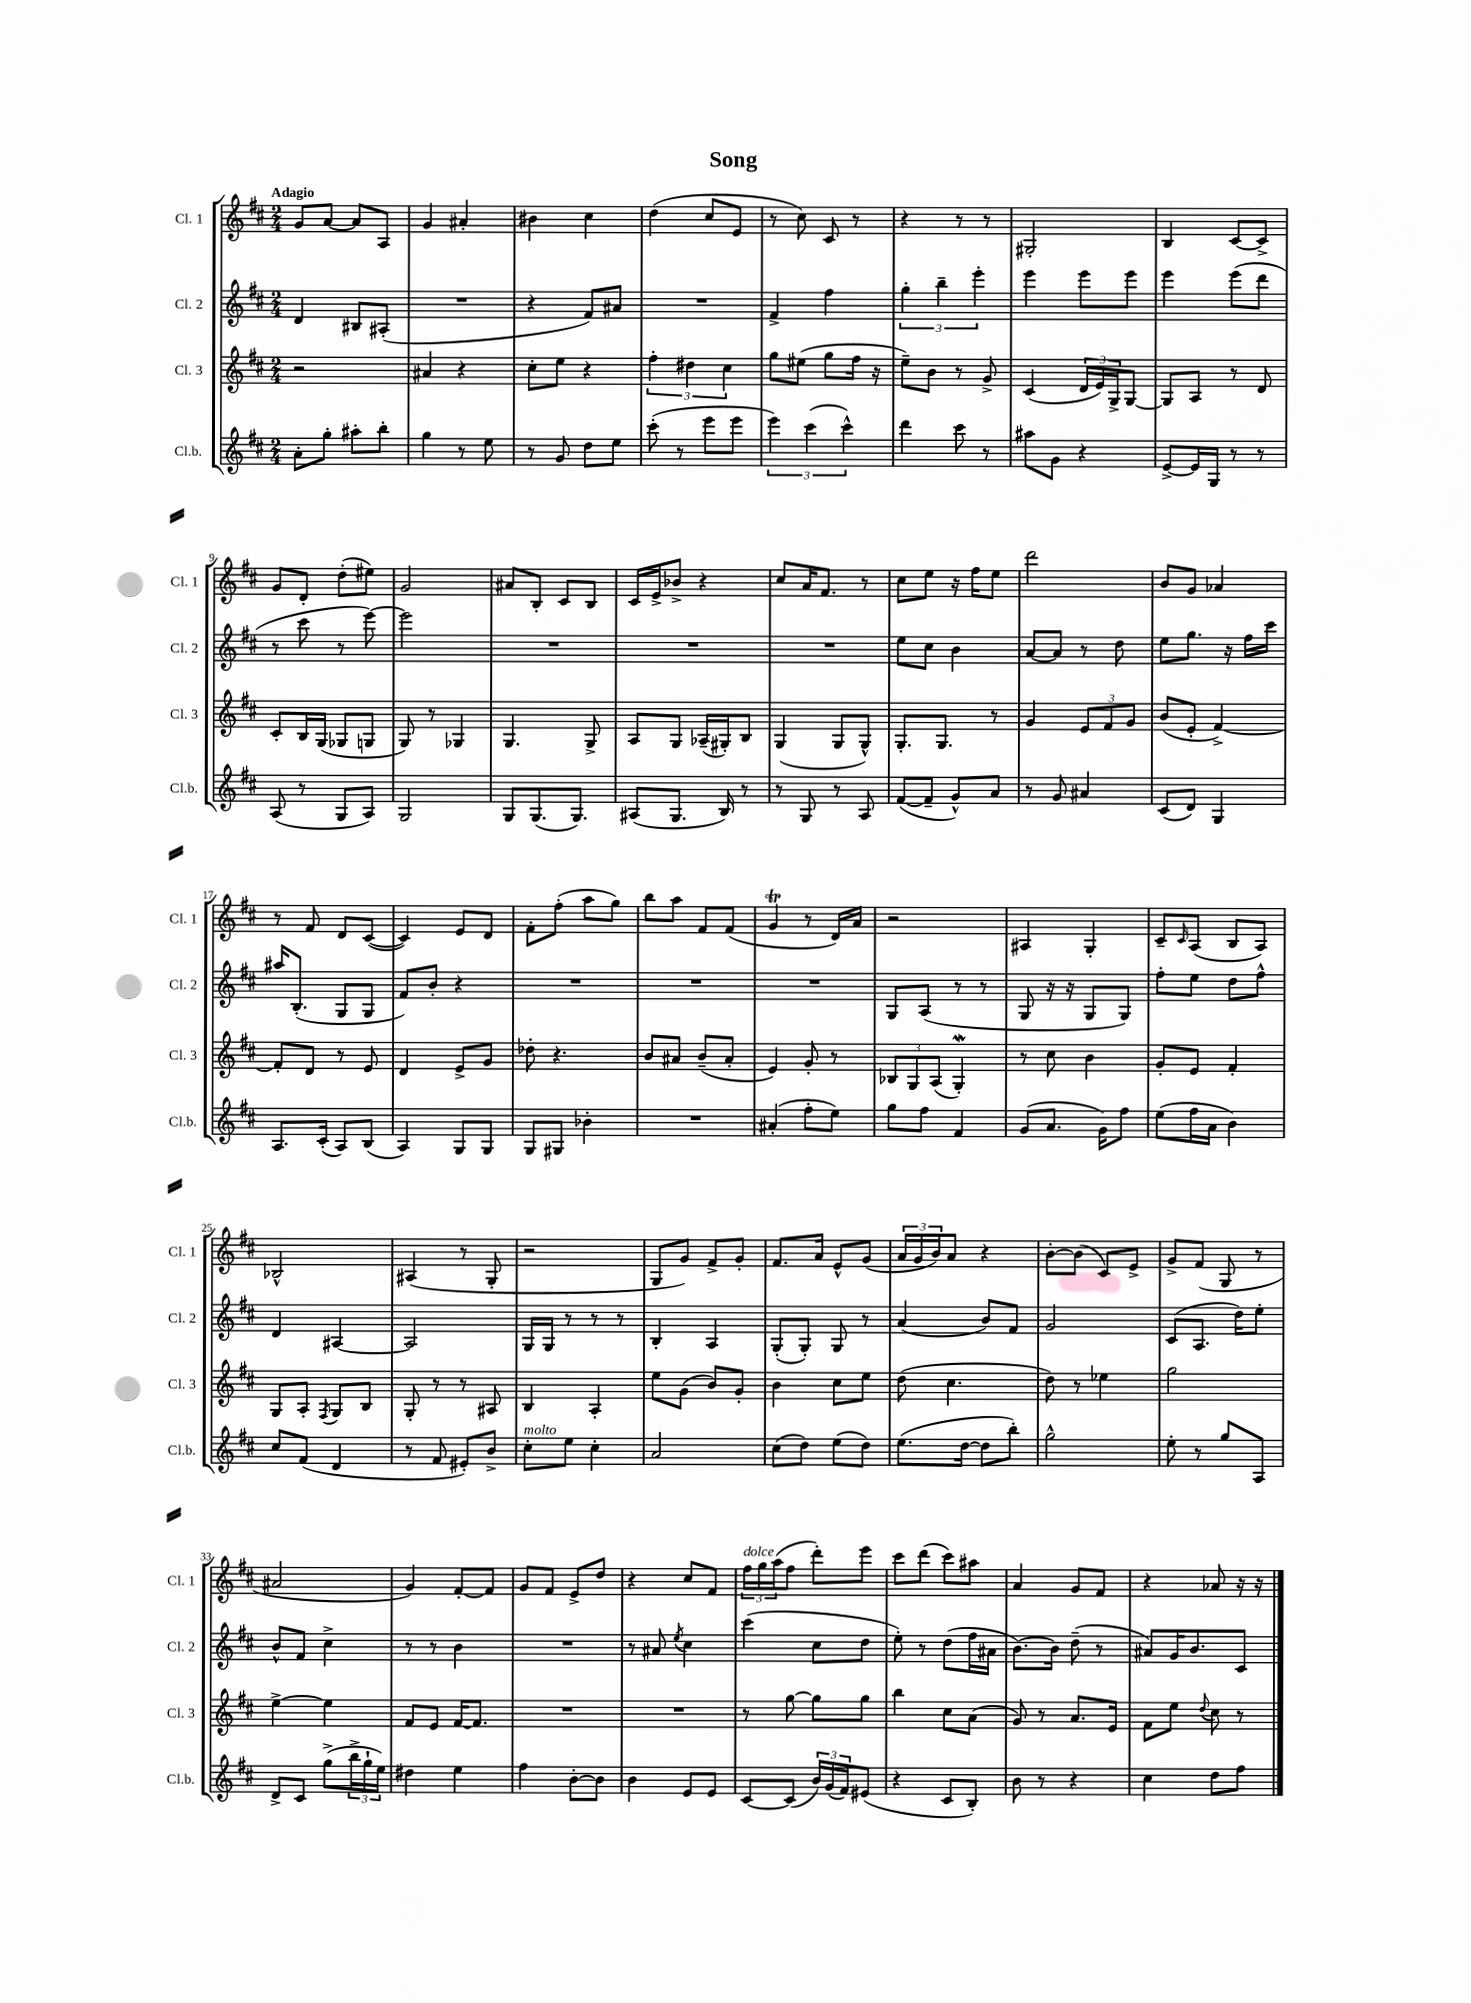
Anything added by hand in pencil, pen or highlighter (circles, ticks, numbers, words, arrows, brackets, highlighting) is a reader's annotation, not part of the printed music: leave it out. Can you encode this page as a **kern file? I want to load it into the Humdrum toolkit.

**kern	**kern	**kern	**kern
*part4	*part3	*part2	*part1
*staff4	*staff3	*staff2	*staff1
*I"Cl.b.	*I"Cl. 3	*I"Cl. 2	*I"Cl. 1
*I'Cl.b.	*I'Cl. 3	*I'Cl. 2	*I'Cl. 1
*clefG2	*clefG2	*clefG2	*clefG2
*k[f#c#]	*k[f#c#]	*k[f#c#]	*k[f#c#]
*M2/4	*M2/4	*M2/4	*M2/4
=1	=1	=1	=1
!	!	!	!LO:TX:a:B:t=Adagio
8a'\L	2r	4d/	8g/L
8gg'\J	.	.	[8a/J
8aa#X'\L	.	8B#X/L	8a/L]
8bb'\J	.	(8A#X'/J	8A/J
=2	=2	=2	=2
4gg\	4a#X/	2r	4g/
8r	4r	.	4a#X'/
8ee\	.	.	.
=3	=3	=3	=3
8r	8cc#'\L	4r	4b#X\
8g/	8ee\J	.	.
8dd\L	4r	8f#/L)	4cc#\
8ee\J	.	8a#X/J	.
=4	=4	=4	=4
(8ccc#'\	6ff#'\	2r	(4dd\
8r	.	.	.
.	6dd#X\	.	.
8eee\L	.	.	8cc#/L
.	6cc#\	.	.
8eee\J	.	.	8e/J
=5	=5	=5	=5
6eee\)	8gg\L	4f#^/	8r
.	(8ee#X\J	.	8cc#\)
(6ccc#\	.	.	.
.	8gg\L	4ff#\	8c#/
6ccc#^^\)	.	.	.
.	16ff#\Jk	.	8r
.	16r	.	.
=6	=6	=6	=6
4ddd\	8ee~\L)	6gg'\	4r
.	8b\J	.	.
.	.	6bb~\	.
8ccc#\	8r	.	8r
.	.	6eee'\	.
8r	8g^/	.	8r
=7	=7	=7	=7
8aa#X\L	(4c#/	4eee\	2G#X'/
8g\J	.	.	.
4r	24d/LL	8eee\L	.
.	24e/)	.	.
.	24G^/J	.	.
.	[8G/J	8eee\J	.
=8	=8	=8	=8
[8e^/L	8G/L]	4eee\	4B/
16e/L]	8A/J	.	.
16G/JJ	.	.	.
8r	8r	(8eee\L	[8c#/L
8r	8d/	8ddd\J	8c#^/J]
!!LO:LB:g=z
=9	=9	=9	=9
(8A/	8c#'/L	8r	8g/L
8r	16B/L	8ccc#\	8d'/J
.	(16G/JJ	.	.
8G/L	8G-X/L	8r	(8dd'\L
8A/J)	8Gn/J	[8eee\)	8ee#X\J)
=10	=10	=10	=10
2G/	8G/)	2eee\]	2g/
.	8r	.	.
.	4G-X/	.	.
=11	=11	=11	=11
8G/L	4.G/	2r	8a#X/L
(8.G/	.	.	8B'/J
.	.	.	8c#/L
8.G/J)	.	.	.
.	8G^/	.	8B/J
=12	=12	=12	=12
(8A#X/L	8A/L	2r	16c#/LL
.	.	.	16e^/J
8.G/J	8G/J	.	8b-X^/J
.	(16A-X~/LL	.	4r
16B/)	16G#X'/J)	.	.
8r	8B/J	.	.
=13	=13	=13	=13
8r	(4G/	2r	8cc#/L
8G/	.	.	16a/K
.	.	.	8.f#/J
8r	8G/L	.	.
8A/	8G^^/J)	.	8r
=14	=14	=14	=14
([8f#/L	8.G'/L	8ee\L	8cc#\L
8f#~/J]	.	8cc#\J	8ee\J
.	8.G/J	.	.
8g^^/L)	.	4b\	16r
.	.	.	16ff#\KL
8a/J	8r	.	8ee\J
=15	=15	=15	=15
8r	4g/	[8a/L	2ddd\
8g/	.	8a/J]	.
4a#X/	12e/L	8r	.
.	12f#/	.	.
.	.	8dd\	.
.	12g/J	.	.
=16	=16	=16	=16
(8c#/L	(8b/L	8ee\L	8b/L
8d/J)	8e'/J	8.gg\J	8g/J
4G/	[4f#^/)	.	4a-X/
.	.	16r	.
.	.	16ff#\LL	.
.	.	16ccc#\JJ	.
!!LO:LB:g=z
=17	=17	=17	=17
8.A/L	8f#'/L]	16aa#X/KL	8r
.	.	(8.B'/J	.
.	8d/J	.	8f#/
(16c#'/Jk	.	.	.
8A/L)	8r	8G/L	8d/L
(8B/J	8e/	8G/J	([8c#/J
=18	=18	=18	=18
4A/)	4d/	8f#/L)	4c#/])
.	.	8b'/J	.
8G/L	8e^/L	4r	8e/L
8G/J	8g/J	.	8d/J
=19	=19	=19	=19
8G/L	8dd-X'\	2r	8f#'\L
8G#X/J	4.r	.	(8ff#'\J
4b-X'\	.	.	8aa\L
.	.	.	8gg\J)
=20	=20	=20	=20
2r	8b/L	2r	8bb\L
.	8a#X/J	.	8aa\J
.	(8b~/L	.	8f#/L
.	8a#'/J	.	(8f#/J
=21	=21	=21	=21
(4a#X'/	4e/)	2r	4gT/
8ff#'\L	8g'/	.	8r
8ee\J)	8r	.	16d/LL)
.	.	.	16a/JJ
=22	=22	=22	=22
8gg\L	12B-X/L	8G/L	2r
.	12G/	.	.
8ff#\J	.	(8A/J	.
.	(12A/J	.	.
4f#/	4Gw'/)	8r	.
.	.	8r	.
=23	=23	=23	=23
(8g/L	8r	8G/	4A#X/
8.a/J	8cc#\	16r	.
.	.	16r	.
.	4b\	8G/L	4G'/
16g\KL)	.	.	.
8ff#\J	.	8G/J)	.
=24	=24	=24	=24
(8ee\L	8g'/L	8ff#'\L	8c#~/L
.	.	.	16qqc#/
16ff#\L	8e/J	8ee\J	(8A/J
16a\JJ	.	.	.
4b\)	4f#'/	8dd\L	8B/L
.	.	8ff#^^\J	8A/J)
!!LO:LB:g=z
=25	=25	=25	=25
8cc#/L	8G/L	4d/	2B-X^^/
(8f#/J	8A'/J	.	.
.	8qF#/	.	.
4d/	8G/L	[4A#X/	.
.	8B/J	.	.
=26	=26	=26	=26
8r	8G'/	2A#/]	(4A#X/
8f#/	8r	.	.
8e#X'/L)	8r	.	8r
8b^/J	8A#X/	.	8G'/
=27	=27	=27	=27
!LO:TX:a:i:t=molto	!	!	!
8cc#'\L	4B/	16G/LL	2r
.	.	16G/JJ	.
8ee\J	.	8r	.
4cc#'\	4A'/	8r	.
.	.	8r	.
=28	=28	=28	=28
2a/	8ee\L	4B'/	8G/L
.	(8g\J	.	8g/J)
.	8b/L)	4A/	8f#^/L
.	8g'/J	.	8g'/J
=29	=29	=29	=29
(8cc#\L	4b\	(8G'/L	8.f#/L
8dd\J)	.	8G'/J)	.
.	.	.	16a/Jk
(8ee\L	8cc#\L	8G/	8e^^/L
8dd\J)	8ee\J	8r	(8g/J
=30	=30	=30	=30
(8.ee\L	(8dd\	(4a/	24a/LL
.	.	.	24g/
.	.	.	24b/J)
.	4.cc#\	.	8a/J
[16dd\Jk	.	.	.
8dd\L]	.	8b/L)	4r
8bb'\J)	.	8f#/J	.
=31	=31	=31	=31
2gg^^\	8dd\)	2g/	[8b'\L
.	8r	.	(8b\J]
.	4ee-X\	.	8c#/L)
.	.	.	8e^/J
=32	=32	=32	=32
8ee'\	2gg\	(8c#/L	8g^/L
8r	.	8.A/J	(8f#/J
8gg/L	.	.	8G/
.	.	16dd\KL)	.
8A/J	.	8ee'\J	8r
!!LO:LB:g=z
=33	=33	=33	=33
8d^/L	[4ee^\	8b^^/L	2a#X/
8c#/J	.	8f#/J	.
(8gg^\L	4ee\]	4cc#^\	.
24bb^\L	.	.	.
24gg`\	.	.	.
24ee\JJ)	.	.	.
=34	=34	=34	=34
4dd#X\	8f#/L	8r	4g/)
.	8e/J	8r	.
4ee\	[16f#/KL	4b\	[8f#'/L
.	8.f#/J]	.	.
.	.	.	8f#/J]
=35	=35	=35	=35
4ff#\	2r	2r	8g/L
.	.	.	8f#/J
[8b'\L	.	.	8e^/L
8b\J]	.	.	8dd/J
=36	=36	=36	=36
4b\	2r	8r	4r
.	.	8a#X/	.
.	.	8qee/	.
8e/L	.	4cc#\	8cc#/L
8e/J	.	.	8f#/J
=37	=37	=37	=37
!	!	!	!LO:TX:a:i:t=dolce
[8c#/L	8r	(4ccc#\	24ff#\LL
.	.	.	24gg\
.	.	.	(24aa\J
(8c#/J]	[8gg\	.	8ff#\J
24b/LL)	8gg\L]	8cc#\L	8ddd'\L)
(24g/	.	.	.
24f#/J)	.	.	.
(8e#X/J	8gg\J	8dd\J	8eee\J
=38	=38	=38	=38
4r	4bb\	8ee'\)	8ccc#\L
.	.	8r	(8ddd\J
8c#/L	8cc#\L	(8dd\L	8ccc#\L)
8B'/J)	(8a\J	16ff#\L	8aa#X\J
.	.	16a#X\JJ	.
=39	=39	=39	=39
8b\	8g/)	[8.b\L)	4a/
8r	8r	.	.
.	.	16b\Jk]	.
4r	8.a/L	(8dd~\	8g/L
.	.	8r	8f#/J
.	16e/Jk	.	.
=40	=40	=40	=40
4cc#\	8f#\L	8a#X/L)	4r
.	8ee\J	16g/K	.
.	.	8.b/	.
.	8qqdd/	.	.
8dd\L	8cc#\	.	8a-X/
8ff#\J	8r	8c#/J	16r
.	.	.	16r
==	==	==	==
*-	*-	*-	*-
